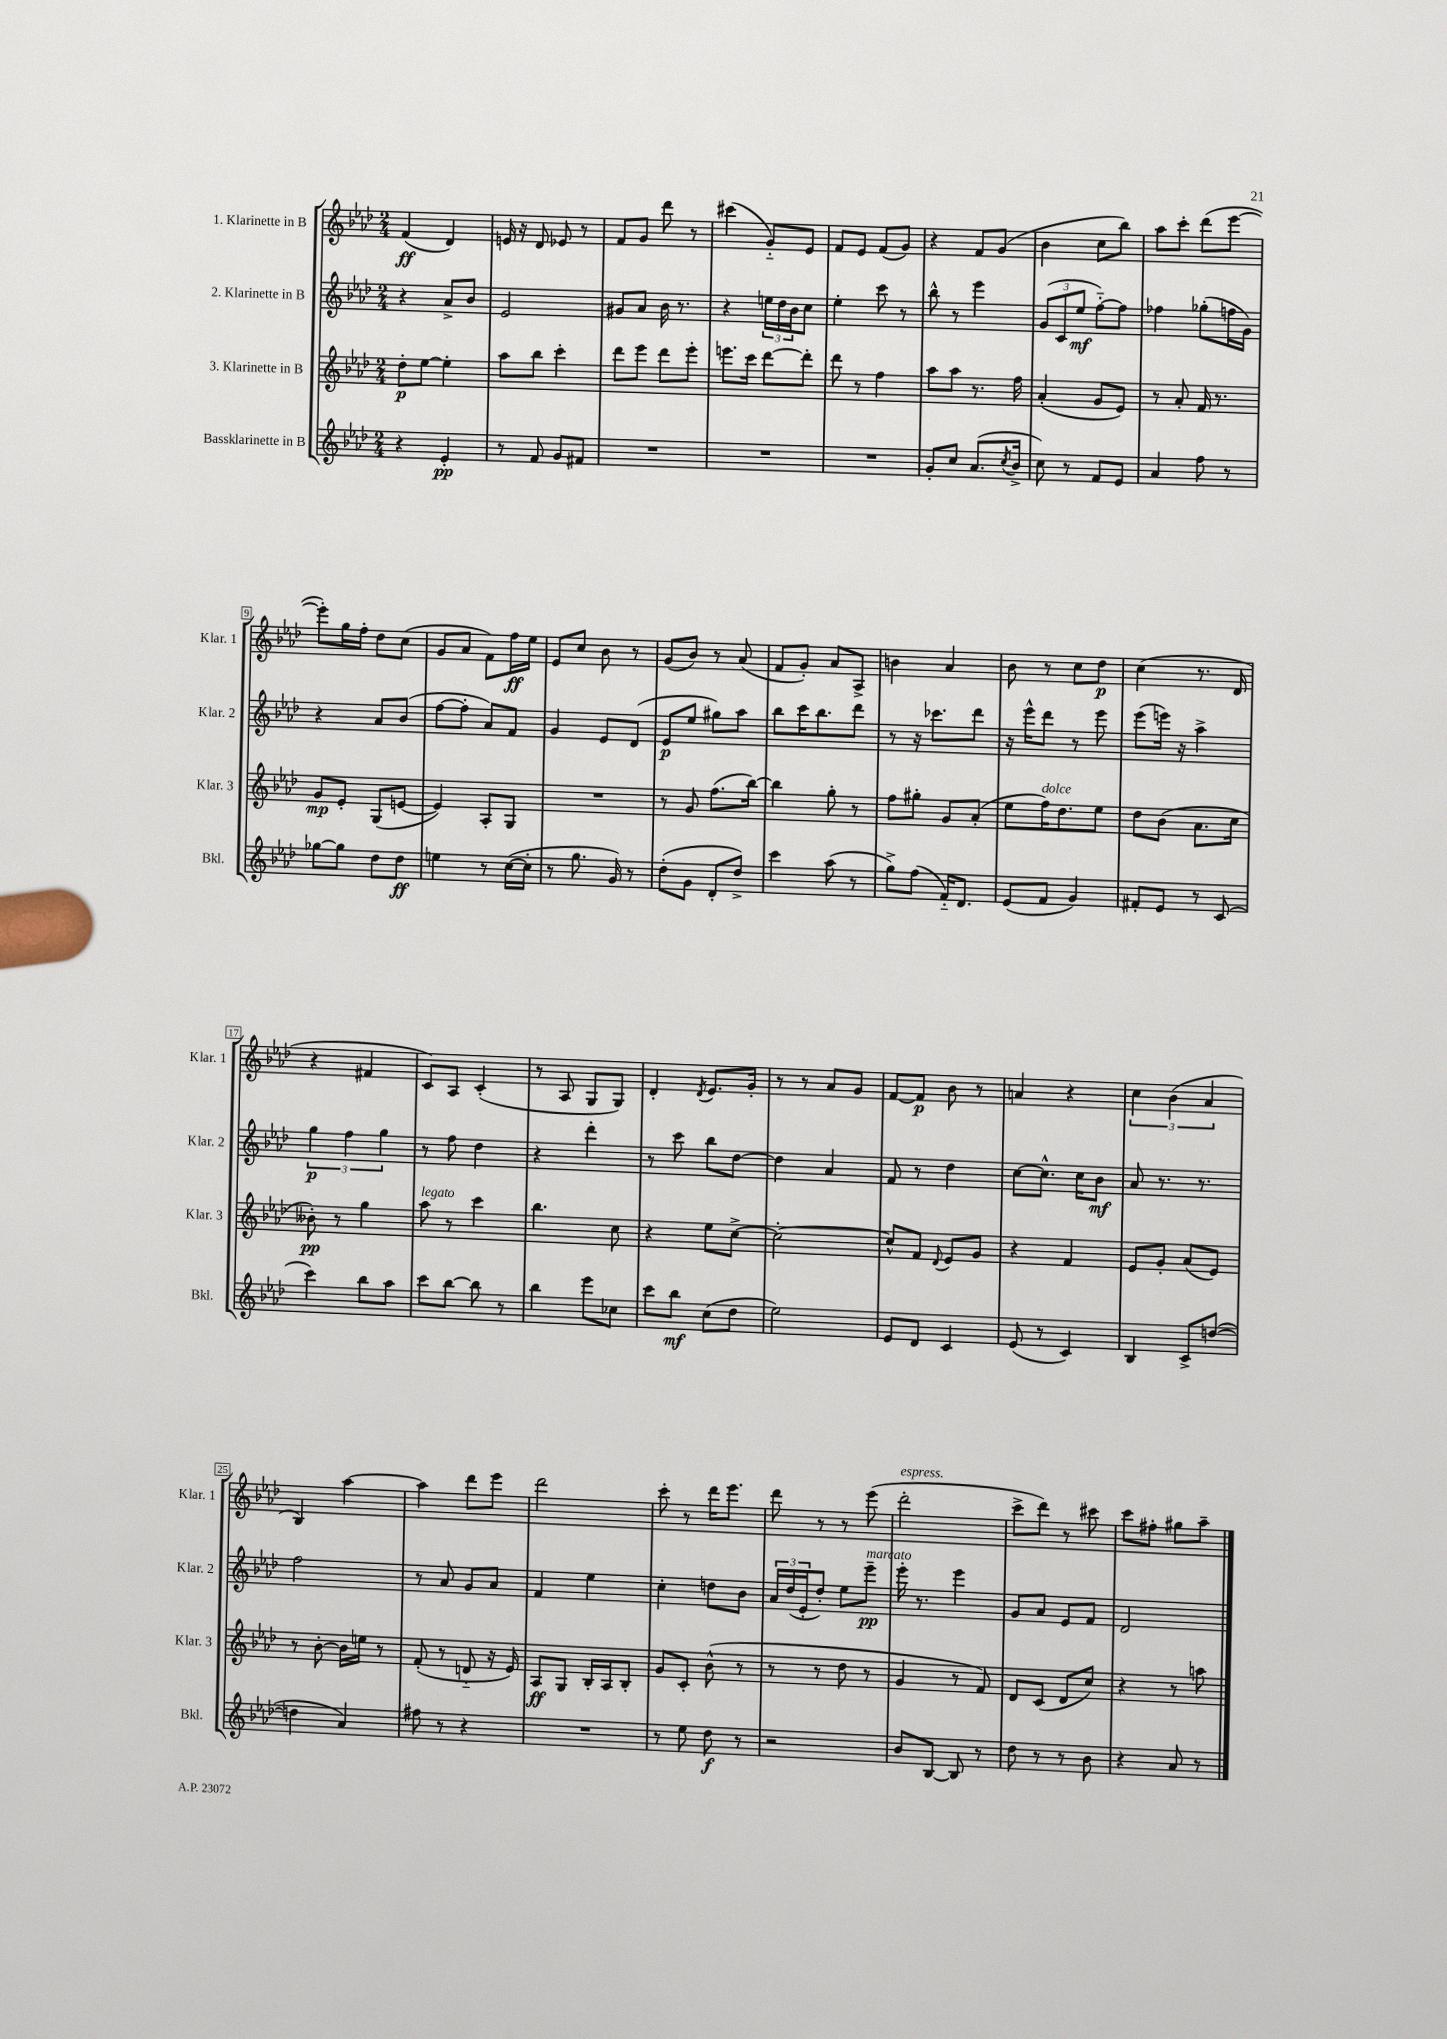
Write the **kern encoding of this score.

**kern	**kern	**kern	**kern
*staff4	*staff3	*staff2	*staff1
*clefG2	*clefG2	*clefG2	*clefG2
*k[b-e-a-d-]	*k[b-e-a-d-]	*k[b-e-a-d-]	*k[b-e-a-d-]
*M2/4	*M2/4	*M2/4	*M2/4
4r	8dd-'	4r	(4f
.	[8ee-	.	.
4e-'	4ee-']	8a-^	4d-)
.	.	8b-	.
=	=	=	=
8r	8aa-	2e-	16e
.	.	.	16r
8f	8bb-	.	8d-
8g	4ccc'	.	8e-
8f#	.	.	8r
=	=	=	=
2r	8ddd-	8g#	8f
.	8eee-	8a-	8g
.	8ddd-	16b-	8ddd-
.	.	8.r	.
.	8eee-'	.	8r
=	=	=	=
2r	8.eee	4r	(4ccc#
.	16ccc	.	.
.	[8ddd-	24ee	8g'~)
.	.	24dd-	.
.	.	24b-	.
.	8ddd-']	8cc	8e-
=	=	=	=
2r	8ddd-	4ee-'	8f
.	8r	.	8e-
.	4ff	8ccc	(8f
.	.	8r	8g)
=	=	=	=
8g'	8aa-	8bb-^^	4r
8cc	8aa-	8r	.
(8.a-	8.r	4eee-	8f
.	.	.	(8g
8qcc	.	.	.
16b-^	16ff	.	.
=	=	=	=
8cc)	(4a-'	(12g	4b-
.	.	12c	.
8r	.	.	.
.	.	12ee-	.
8f	8g	[8ff'~)	8cc
8e-	8e-)	8ff]	8bb-)
=	=	=	=
4a-	8r	4ff-	8aa-
.	8a-'	.	8ccc'
8ff	16f	(8gg-'	(8ddd-
.	8.r	.	.
8r	.	16ff	[8eee-
.	.	16g)	.
=	=	=	=
[8gg-	8g	4r	8eee-'])
8gg-]	8e-'	.	16gg
.	.	.	16ff'
8dd-	(8G	8a-	8dd-
8dd-	[8e	(8b-	(8cc
=	=	=	=
4ee	4e])	[8ff	8g
.	.	8ff']	8a-
8r	8A-'	8a-)	8f)
([16cc	8G	8f	16ff
16cc']	.	.	16ee-
=	=	=	=
8r	2r	4g	8e-
8.gg	.	.	8cc
.	.	8e-	8b-
16g)	.	.	.
8r	.	(8d-	8r
=	=	=	=
(8dd-'	8r	8e-	(8g
8g	8g	8ee-	8b-)
8d-'	(8.ff	8gg#)	8r
8dd-^)	.	8aa-	(8a-
.	[16bb-)	.	.
=	=	=	=
4ccc	4bb-]	8bb-	8f
.	.	16ccc	8g')
.	.	8.bb-	.
(8aa-	8gg'	.	8a-
8r	8r	8ddd-	8A-^
=	=	=	=
8gg^)	8ff	8r	4b
(8ff	8gg#'	16r	.
.	.	8.ccc-	.
16f'~)	8g	.	4a-
8.d-	.	.	.
.	(8a-'	8ddd-	.
=	=	=	=
(8e-	8ee-	16r	8b-
.	.	16eee-^^	.
8f	16ff)	8ddd-	8r
.	8.dd-	.	.
4g)	.	8r	8cc
.	8ee-	8eee-	8dd-
=	=	=	=
8f#'	8dd-	(8eee-	(4cc
8e-	(8b-	16eee)	.
.	.	16r	.
8r	8.a-	4aa-^	8.r
(8c	.	.	.
.	16cc	.	16d-
=	=	=	=
4ccc)	8b--')	6gg	4r
.	8r	.	.
.	.	6ff	.
8bb-	4gg	.	4f#
.	.	6gg	.
8aa-	.	.	.
=	=	=	=
8ccc	8aa-	8r	8c)
[8bb-	8r	8ff	8A-
8bb-]	4ccc	4dd-	(4c'
8r	.	.	.
=	=	=	=
4bb-	4.bb-	4r	8r
.	.	.	8A-
8eee-	.	4ddd-'	8G
8cc-	8cc	.	8G)
=	=	=	=
8ccc	4r	8r	4d-'
8bb-	.	8ccc	.
.	.	.	8qd-
(8cc	8ee-	8bb-	8.e-
8dd-	[8cc^	[8dd-	.
.	.	.	16g'
=	=	=	=
2ee-)	2cc'_	4dd-]	8r
.	.	.	8r
.	.	4a-	8a-
.	.	.	8g
=	=	=	=
8e-	8cc^^]	8f	[8f
8d-	8f	8r	8f]
.	8qqd-	.	.
4c	8e-	4dd-	8b-
.	8g	.	8r
=	=	=	=
(8e-	4r	[8cc	4a
8r	.	8.cc^^]	.
4c)	4f	.	4r
.	.	16cc	.
.	.	8b-	.
=	=	=	=
4B-	8e-	8a-	6cc
.	8g'	8.r	.
.	.	.	(6b-
8c^	(8a-	.	.
.	.	8.r	.
.	.	.	6a-
([8dd	8e-)	.	.
=	=	=	=
4dd]	8r	2ff	4B-)
.	[8b-'	.	.
4a-)	16b-]	.	[4aa-
.	16ee	.	.
.	8r	.	.
=	=	=	=
8ff#	(8f'	8r	4aa-]
8r	8r	8a-	.
4r	8d'~	8g	8ddd-
.	16r	8a-	8eee-
.	16e-)	.	.
=	=	=	=
2r	8A-	4f	2ddd-
.	8G	.	.
.	16B-'	4ee-	.
.	16A-	.	.
.	8B-'	.	.
=	=	=	=
8r	8g	4cc'	8ccc'
8ee-	8c'	.	8r
8dd-	(8b-^^	8dd	16ddd-
.	.	.	8.eee-
8r	8r	8b-	.
=	=	=	=
2r	8r	24a-	8ddd-
.	.	(24dd-	.
.	.	24e-'	.
.	8r	8dd-')	8r
.	8dd-	8ee-	8r
.	8r	8eee-~	(8eee-
=	=	=	=
8b-	4g	16eee-'	2ddd-'
.	.	8.r	.
[8B-	.	.	.
8B-]	8r	4eee-	.
8r	8f)	.	.
=	=	=	=
8dd-	8d-	8g	8ccc^
8r	(8c	8a-	8ddd-)
8r	8d-	8e-	8r
8b-	8cc)	8f	8ccc#
=	=	=	=
4r	4r	2d-	8ccc
.	.	.	8ff#'
8a-	8r	.	8gg#
8r	8aa	.	8aa-~
==	==	==	==
*-	*-	*-	*-
